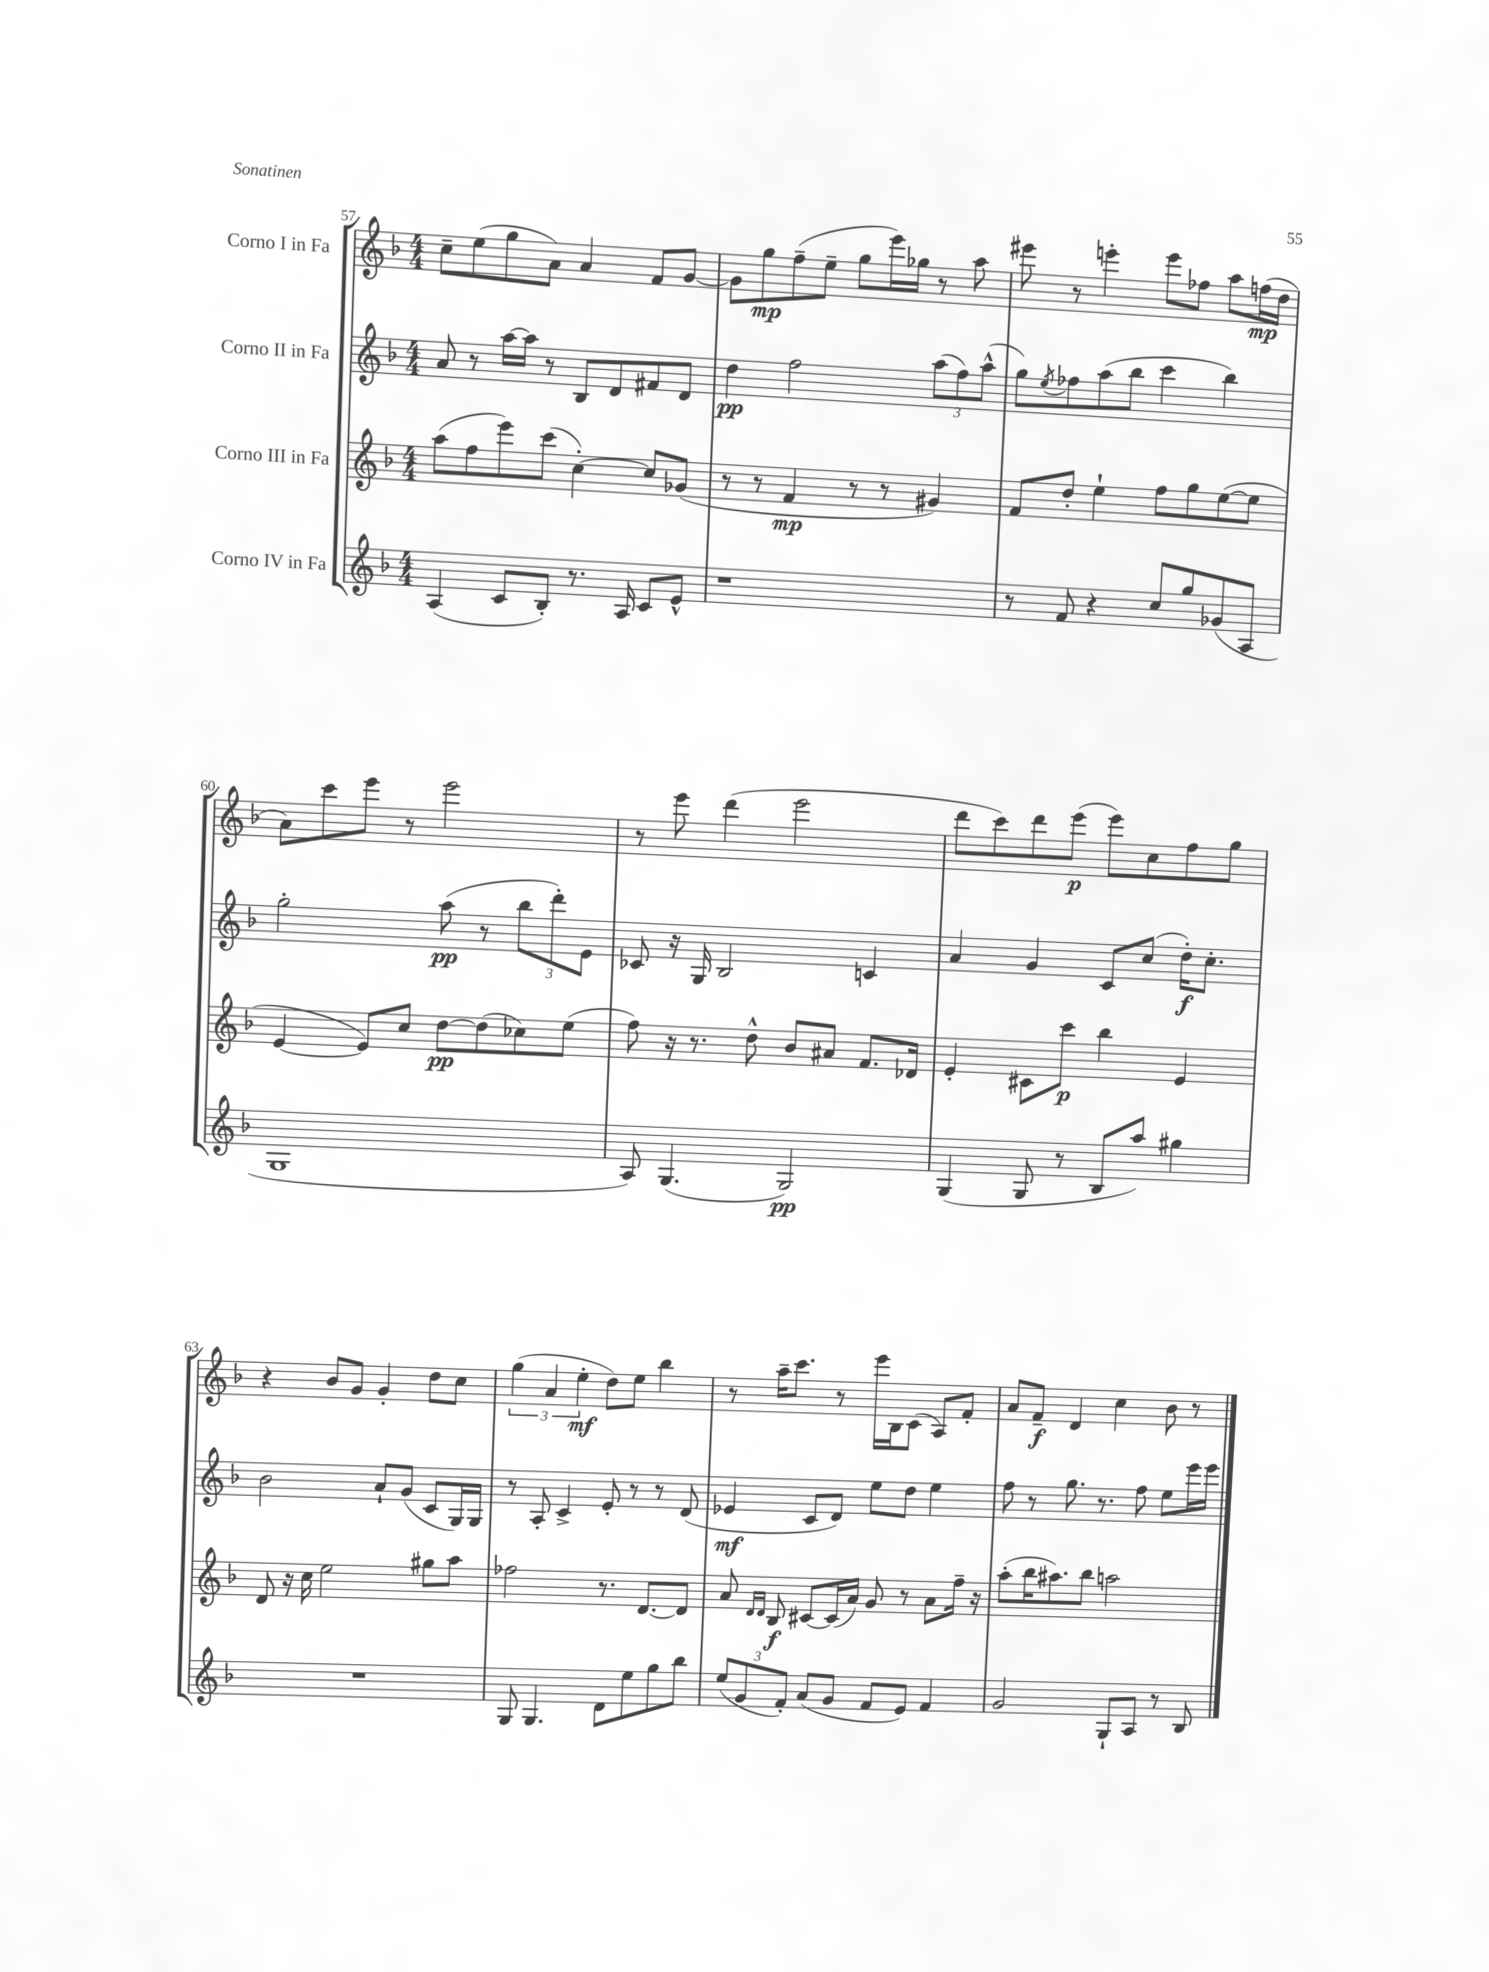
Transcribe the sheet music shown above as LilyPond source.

<<
\new StaffGroup <<
\new Staff = "s0" \with { instrumentName = "Corno I in Fa" } {
    \clef treble \key f \major \numericTimeSignature \time 4/4
    c''8-- e''8( g''8 a'8) a'4 f'8 g'8~ |
    g'8 g''8\mp f''8--( e''8-- g''8 e'''16) ges''16 r8 a''8 |
    eis'''8 r8 e'''4-. e'''8 fes''8 a''8 f''16\mp( d''16 |
    a'8) c'''8 e'''8 r8 e'''2 |
    r8 e'''8 d'''4( e'''2 |
    d'''8 c'''8) d'''8 e'''8\p( e'''8) c''8 f''8 g''8 |
    r4 bes'8 g'8 g'4-. d''8 c''8 |
    \tuplet 3/2 { g''4( a'4 e''4-.\mf } d''8) e''8 bes''4 |
    r8 a''16-- c'''8. r8 e'''16 bes16 c'8( a8) f'8-. |
    a'8 f'8--\f d'4 c''4 bes'8 r8 \bar "|." |
}
\new Staff = "s1" \with { instrumentName = "Corno II in Fa" } {
    \clef treble \key f \major \numericTimeSignature \time 4/4
    a'8 r8 a''16~ a''16 r8 bes8 d'8 fis'8 d'8 |
    d''4\pp f''2 \tuplet 3/2 { a''8( f''8) a''8-^( } |
    g''8) \acciaccatura { e''8 } fes''8 a''8( bes''8 c'''4 bes''4) |
    g''2-. a''8\pp( r8 \tuplet 3/2 { bes''8 d'''8-.) e'8 } |
    ces'8 r16 g16 bes2 c'4 |
    a'4 g'4 c'8 c''8( d''16-.\f) c''8.-. |
    bes'2 a'8-! g'8( c'8 g16) g16 |
    r8 a8-. c'4-> e'8-. r8 r8 d'8( |
    ees'4\mf c'8 d'8) e''8 d''8 e''4 |
    f''8 r8 g''8. r8. f''8 e''8 e'''16 e'''16 \bar "|." |
}
\new Staff = "s2" \with { instrumentName = "Corno III in Fa" } {
    \clef treble \key f \major \numericTimeSignature \time 4/4
    a''8( f''8 e'''8) c'''8( c''4~-.) c''8 ges'8( |
    r8 r8 f'4\mp r8 r8 gis'4) |
    f'8 d''8-. e''4-! f''8 g''8 e''8~( e''8 |
    e'4~ e'8) c''8 d''8~\pp d''8( ces''8) e''8( |
    f''8) r16 r8. d''8-^ bes'8 ais'8 f'8. des'16 |
    e'4-. cis'8 c'''8\p bes''4 e'4 |
    d'8 r16 c''16 e''2 gis''8 a''8 |
    fes''2 r8. d'8.~ d'8 |
    a'8 \grace { d'16 d'16 } bes8\f cis'8~ cis'16( a'16) g'8 r8 a'8 f''16-- r16 |
    a''8-.( bes''16 ais''8.) bes''8 a''2 \bar "|." |
}
\new Staff = "s3" \with { instrumentName = "Corno IV in Fa" } {
    \clef treble \key f \major \numericTimeSignature \time 4/4
    a4( c'8 bes8-.) r8. a16 c'8 e'8-^ |
    r1 |
    r8 f'8 r4 c''8 g''8 ges'8( a8 |
    g1 |
    a8) g4.( g2\pp) |
    g4( g8 r8 bes8 a''8) gis''4 |
    R1 |
    g8 g4. d'8 e''8 g''8 bes''8 |
    \tuplet 3/2 { e''8( g'8 f'8-.) } a'8( g'8 f'8 e'8) f'4 |
    g'2 g8-! a8 r8 bes8 \bar "|." |
}
>>
>>
\layout { \context { \Score currentBarNumber = #57 } }
